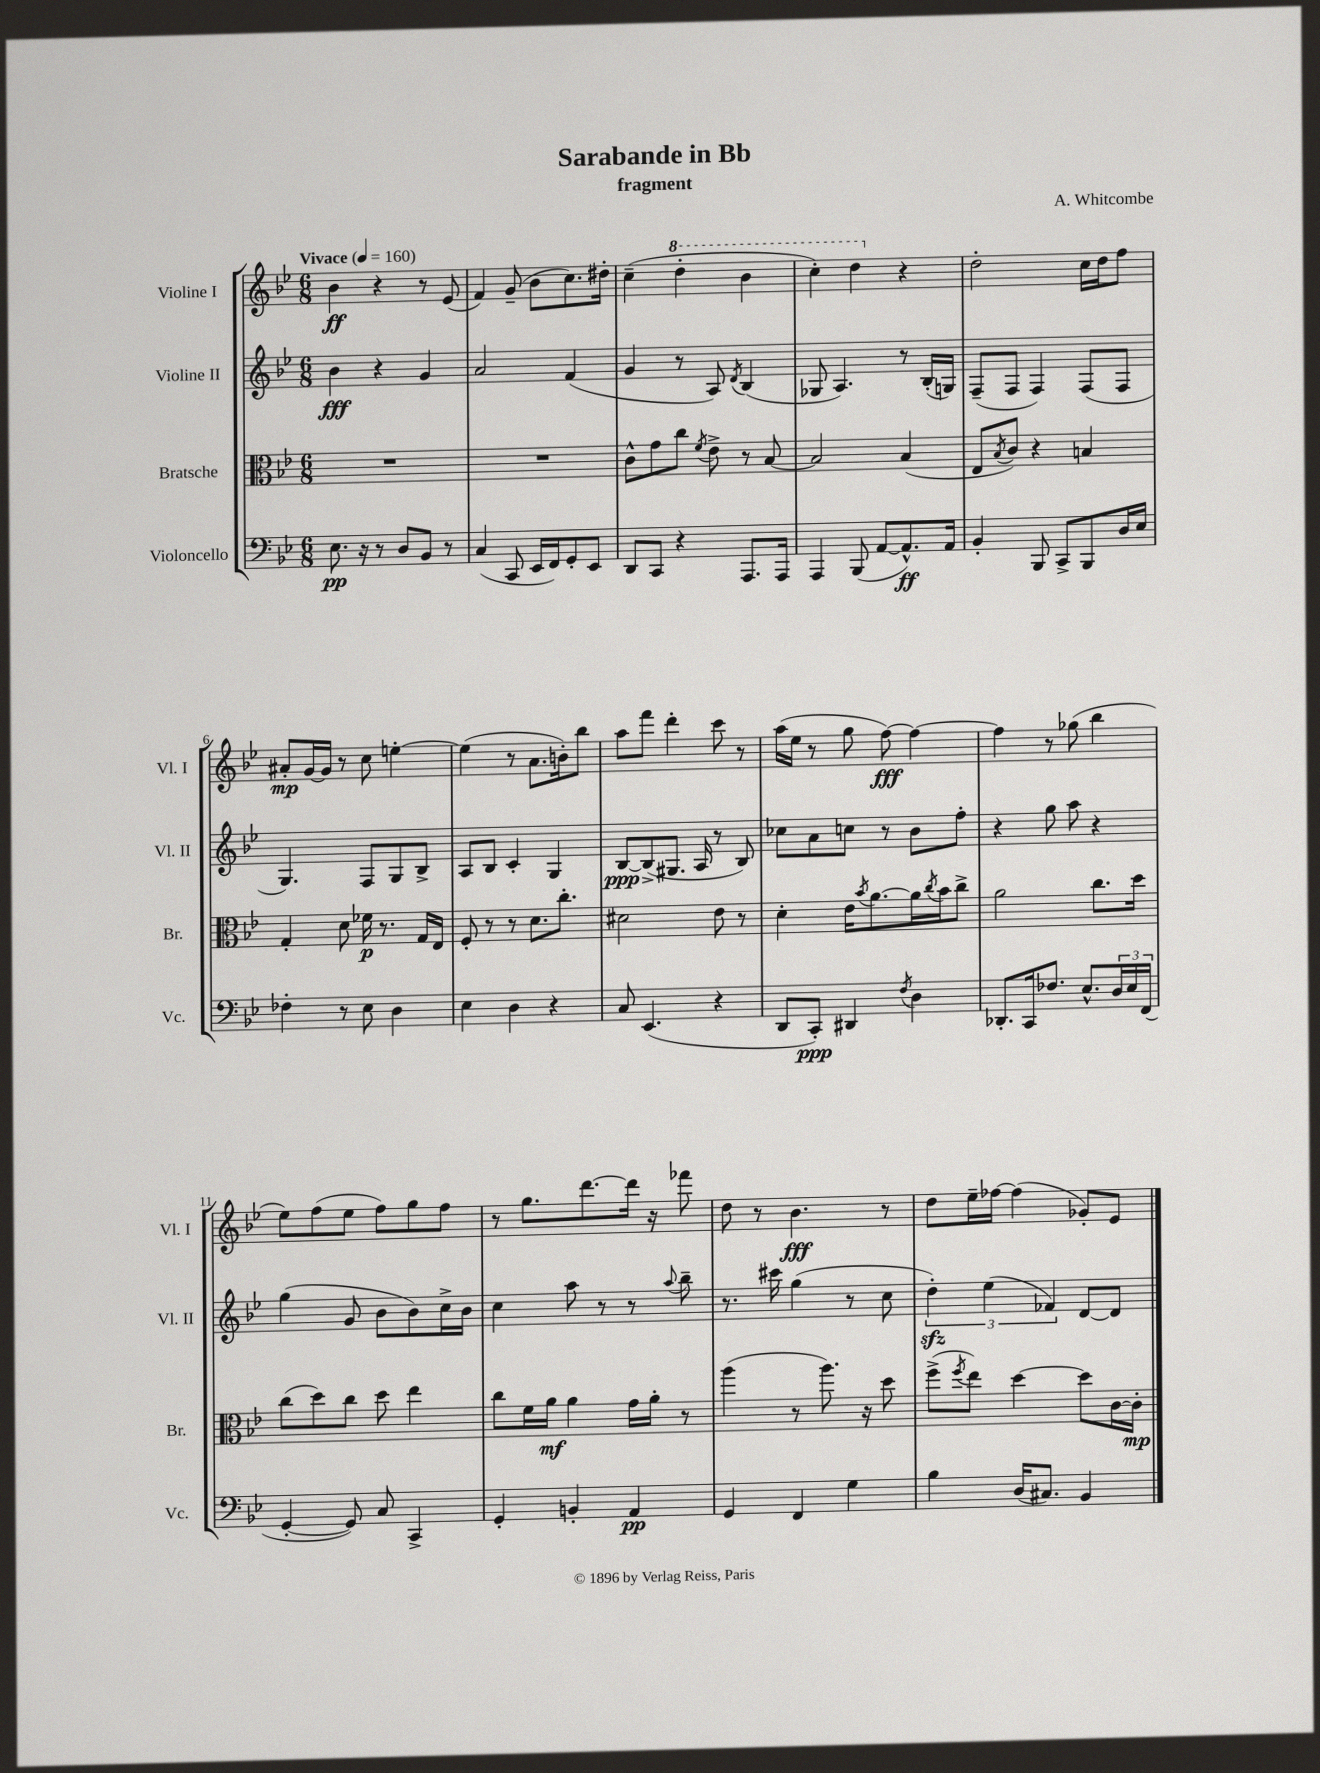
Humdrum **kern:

**kern	**dynam	**kern	**dynam	**kern	**dynam	**kern	**dynam
*part4	*part4	*part3	*part3	*part2	*part2	*part1	*part1
*staff4	*staff4	*staff3	*staff3	*staff2	*staff2	*staff1	*staff1
*I"Violoncello	*	*I"Bratsche	*	*I"Violine II	*	*I"Violine I	*
*I'Vc.	*	*I'Br.	*	*I'Vl. II	*	*I'Vl. I	*
*clefF4	*	*clefC3	*	*clefG2	*	*clefG2	*
*k[b-e-]	*	*k[b-e-]	*	*k[b-e-]	*	*k[b-e-]	*
*M6/8	*	*M6/8	*	*M6/8	*	*M6/8	*
*MM160	*	*MM160	*	*MM160	*	*MM160	*
=1	=1	=1	=1	=1	=1	=1	=1
!	!	!	!	!	!	!LO:TX:a:B:t=Vivace	!
8.E-\	pp	2.r	.	4b-\	fff	4b-\	ff
16r	.	.	.	.	.	.	.
8r	.	.	.	4r	.	4r	.
8D/L	.	.	.	.	.	.	.
8BB-/J	.	.	.	4g/	.	8r	.
8r	.	.	.	.	.	(8e-/	.
=2	=2	=2	=2	=2	=2	=2	=2
(4C/	.	2.r	.	2a/	.	4f/)	.
8CC/	.	.	.	.	.	(8g~/	.
16EE-/LL	.	.	.	.	.	8b-\L	.
16FF/J)	.	.	.	.	.	.	.
8GG'/	.	.	.	(4f/	.	8.cc\)	.
8EE-/J	.	.	.	.	.	.	.
.	.	.	.	.	.	16dd#X'\Jk	.
=3	=3	=3	=3	=3	=3	=3	=3
8DD/L	.	8c^^\L	.	4g/	.	(4cc~\	.
8CC/J	.	8g\	.	.	.	.	.
*	*	*	*	*	*	*8va	*
4r	.	8cc\J	.	8r	.	4ddd'\	.
.	.	8qf/	.	.	.	.	.
.	.	8e-^\	.	8A/)	.	.	.
.	.	.	.	8qd/	.	.	.
8.AAA/L	.	8r	.	(4B-/	.	4bb-\	.
.	.	[8B-/	.	.	.	.	.
16AAA/Jk	.	.	.	.	.	.	.
=4	=4	=4	=4	=4	=4	=4	=4
4AAA/	.	2B-/]	.	8G-X/	.	4ccc'\)	.
.	.	.	.	4.A/)	.	.	.
(8BBB-/	.	.	.	.	.	4ddd\	.
[8AA/L	.	.	.	.	.	.	.
*	*	*	*	*	*	*X8va	*
8.AA^^/])	ff	(4B-/	.	8r	.	4r	.
.	.	.	.	(16B-'/LL	.	.	.
16AA/Jk	.	.	.	16Gn/JJ)	.	.	.
=5	=5	=5	=5	=5	=5	=5	=5
4BB-'/	.	8E-/L	.	(8F~/L	.	2dd'\	.
.	.	8qB-/	.	.	.	.	.
.	.	8c/J)	.	8F/J	.	.	.
8BBB-/	.	4r	.	4F/)	.	.	.
8CC^/L	.	.	.	.	.	.	.
8BBB-/	.	4Bn/	.	(8F/L	.	16cc\LL	.
.	.	.	.	.	.	16dd\J	.
16D/L	.	.	.	8F/J	.	8ff\J	.
16E-/JJ	.	.	.	.	.	.	.
!!LO:LB:g=z
=6	=6	=6	=6	=6	=6	=6	=6
4F-X'\	.	4G'/	.	4.G/)	.	8a#X'/L	mp
.	.	.	.	.	.	[16g/L	.
.	.	.	.	.	.	16g/JJ]	.
8r	.	8d\	.	.	.	8r	.
8E-\	.	16f-X\	p	8F/L	.	8cc\	.
.	.	8.r	.	.	.	.	.
4D\	.	.	.	8G/	.	[4een'\	.
.	.	16G/LL	.	8B-^/J	.	.	.
.	.	16E-/JJ	.	.	.	.	.
=7	=7	=7	=7	=7	=7	=7	=7
4E-\	.	8F'/	.	8A/L	.	(4ee\]	.
.	.	8r	.	8B-/J	.	.	.
4D\	.	8r	.	4c'/	.	8r	.
.	.	8.d\L	.	.	.	8.a\L	.
4r	.	.	.	4G/	.	.	.
.	.	8.cc'\J	.	.	.	16bn'\k)	.
.	.	.	.	.	.	8bb-\J	.
=8	=8	=8	=8	=8	=8	=8	=8
8C/	.	2d#X\	.	[8B-/L	ppp	8aa\L	.
(4.EE-/	.	.	.	(8B-^/]	.	8fff\J	.
.	.	.	.	8.G#X/J	.	4ddd'\	.
.	.	.	.	16A/	.	.	.
4r	.	8e-\	.	8r	.	8ccc\	.
.	.	8r	.	8B-/)	.	8r	.
=9	=9	=9	=9	=9	=9	=9	=9
8DD/L	.	4d'\	.	8cc-X\L	.	(16aa\LL	.
.	.	.	.	.	.	16ee-\JJ	.
8CC'/J)	ppp	.	.	8a\	.	8r	.
4DD#X/	.	16e-\KL	.	8ccn\J	.	8gg\	.
.	.	8qb-/	.	.	.	.	.
.	.	[8.a\	.	.	.	.	.
.	.	.	.	8r	.	[8ff\)	fff
8qF/	.	.	.	.	.	.	.
4D\	.	16a\L]	.	8b-\L	.	4ff\_	.
.	.	8qcc/	.	.	.	.	.
.	.	16b-\J	.	.	.	.	.
.	.	8cc^\J	.	8ff'\J	.	.	.
=10	=10	=10	=10	=10	=10	=10	=10
8.DD-X'/L	.	2a\	.	4r	.	4ff\]	.
16CC/k	.	.	.	.	.	.	.
8.F-X/J	.	.	.	8gg\	.	8r	.
.	.	.	.	8aa\	.	(8gg-X\	.
8.E-^^/L	.	.	.	.	.	.	.
.	.	8.cc\L	.	4r	.	4bb-\	.
24D/L	.	.	.	.	.	.	.
24E-/	.	.	.	.	.	.	.
.	.	16dd\Jk	.	.	.	.	.
(24FF/JJ	.	.	.	.	.	.	.
!!LO:LB:g=z
=11	=11	=11	=11	=11	=11	=11	=11
[4GG'/	.	(8cc\L	.	(4gg\	.	8ee-\L)	.
.	.	8dd\)	.	.	.	(8ff\	.
8GG/])	.	8cc\J	.	8g/	.	8ee-\J	.
8C/	.	8dd\	.	8b-\L	.	8ff\L)	.
4CC^/	.	4ee-\	.	8b-\)	.	8gg\	.
.	.	.	.	16cc^\L	.	8ff\J	.
.	.	.	.	16b-\JJ	.	.	.
=12	=12	=12	=12	=12	=12	=12	=12
4GG'/	.	8cc\L	.	4cc\	.	8r	.
.	.	16f\L	.	.	.	8.gg\L	.
.	.	16a\JJ	mf	.	.	.	.
4BBn'/	.	4a\	.	8aa\	.	.	.
.	.	.	.	.	.	[8.ddd\	.
.	.	.	.	8r	.	.	.
4AA/	pp	16g\LL	.	8r	.	16ddd\Jk]	.
.	.	16a'\JJ	.	.	.	16r	.
.	.	.	.	8qqaa/	.	.	.
.	.	8r	.	8bb-~\	.	8fff-X\	.
=13	=13	=13	=13	=13	=13	=13	=13
4GG/	.	(4aa\	.	8.r	.	8dd\	.
.	.	.	.	.	.	8r	.
.	.	.	.	16ccc#X\	.	.	.
4FF/	.	8r	.	(4gg\	.	4.b-\	fff
.	.	8.aa\)	.	.	.	.	.
4G\	.	.	.	8r	.	.	.
.	.	16r	.	.	.	.	.
.	.	8dd\	.	8cc\	.	8r	.
=14	=14	=14	=14	=14	=14	=14	=14
4B-\	.	(8ff^\L	.	6ddzz'\)	.	8dd\L	.
.	.	8qff/	.	.	.	.	.
.	.	8ee-\J)	.	.	.	16ee-~\L	.
.	.	.	.	(6ee-\	.	.	.
.	.	.	.	.	.	[16ff-X\JJ	.
(16D/KL	.	[4dd\	.	.	.	(4ff-\]	.
8.C#X/J)	.	.	.	.	.	.	.
.	.	.	.	6f-X/)	.	.	.
4BB-/	.	8dd\L]	.	[8d/L	.	8g-X'/L)	.
.	.	[16c\L	.	8d/J]	.	8e-/J	.
.	.	16c'\JJ]	mp	.	.	.	.
==	==	==	==	==	==	==	==
*-	*-	*-	*-	*-	*-	*-	*-
